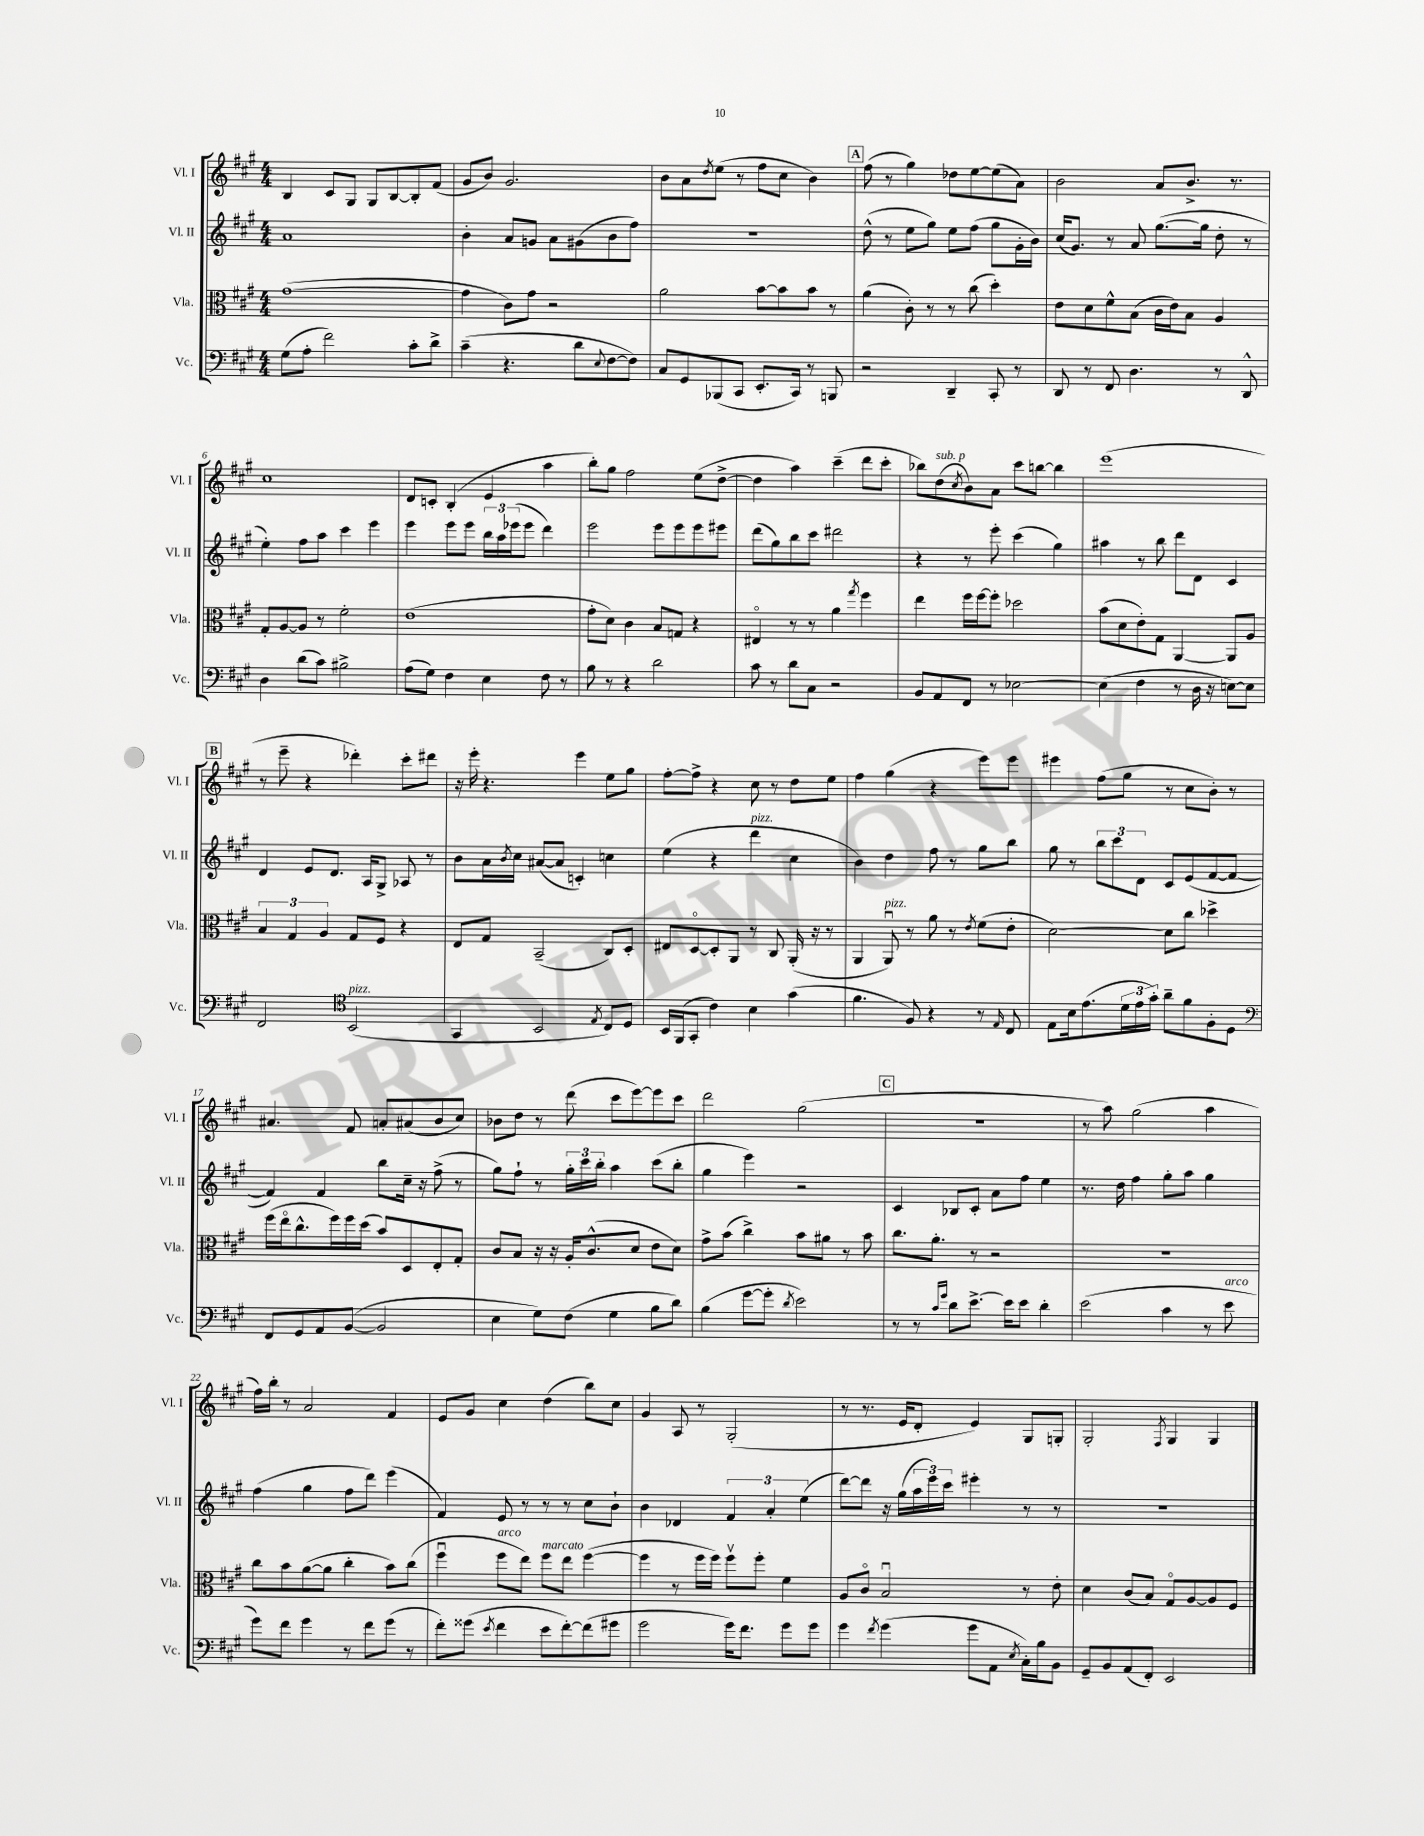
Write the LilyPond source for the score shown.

<<
\new StaffGroup <<
\new Staff = "s0" \with { instrumentName = "Vl. I" shortInstrumentName = "Vl. I" } {
    \clef treble \key a \major \numericTimeSignature \time 4/4
    b4 cis'8 gis8 gis8 b8~ b8-. fis'8( |
    gis'8 b'8) gis'2. |
    b'8 a'8 \acciaccatura { d''8 } e''8( r8 fis''8 cis''8 b'4) |
    \mark \markup { \box "A" } fis''8( r8 gis''4) des''8 e''8~ e''8( a'8) |
    b'2 a'8 b'8.-> r8. |
    cis''1 |
    d'8 c'8-. b4-.( e'4 a''4 |
    b''8-.) gis''8 fis''2 e''8( d''8~-> |
    d''4 a''4) cis'''4--( d'''8 cis'''8-. |
    bes''8) d''8^\markup { \italic "sub. p" }( \acciaccatura { cis''8 } b'8) a'8 cis'''8 b''8~ b''4 |
    e'''1( |
    \mark \markup { \box "B" } r8 e'''8-- r4 des'''4-.) cis'''8-. dis'''8 |
    r16 e'''16-. r4. e'''4 e''8 gis''8 |
    fis''8~-. fis''8-> r4 cis''8 r8 d''8 e''8 |
    fis''4 gis''4( r4 e'''8) e'''8 |
    eis'''4 fis''8( gis''8 r8 cis''8 b'8-.) r8 |
    ais'4. fis'8 a'8-. ais'8( b'8 cis''8) |
    bes'8 d''8 r8 d'''8( cis'''8 e'''8~) e'''8 cis'''8 |
    d'''2 gis''2( |
    \mark \markup { \box "C" } r1 |
    r8 a''8) gis''2( a''4 |
    fis''16) b''16-. r8 a'2 fis'4 |
    e'8 gis'8 cis''4 d''4( b''8) cis''8 |
    gis'4 a8 r8 gis2-.( |
    r8 r8. e'16 d'8-. e'4) gis8 g8-. |
    gis2-. \acciaccatura { fis8 } gis4 gis4 \bar "|." |
}
\new Staff = "s1" \with { instrumentName = "Vl. II" shortInstrumentName = "Vl. II" } {
    \clef treble \key a \major \numericTimeSignature \time 4/4
    a'1 |
    b'4-. a'8 g'8 a'8 gis'8( b'8 fis''8) |
    r1 |
    \mark \markup { \box "A" } d''8-^( r8 e''8 gis''8) e''8 fis''8( gis''8 gis'16-. b'16) |
    cis''16( gis'8.) r8 a'8 gis''8.~( gis''16 d''8-. r8 |
    e''4-.) fis''8 a''8 cis'''4 e'''4 |
    e'''4 e'''8 e'''8 \tuplet 3/2 { b''16 a''16 ees'''16( } ees'''8 d'''4) |
    e'''2 e'''8 e'''8 e'''8 eis'''8 |
    d'''8( gis''8) b''8 cis'''8 dis'''2 |
    r4 r8 e'''8-. cis'''4( gis''4) |
    ais''4 r8 b''8 d'''8 d'8 cis'4 |
    \mark \markup { \box "B" } d'4 e'8 d'8. a16 gis8-> aes8 r8 |
    b'8 a'16 \acciaccatura { b'8 } cis''16 ais'8~( ais'8 c'4-.) c''4 |
    e''4( r4 d'''4^\markup { \italic "pizz." } cis''4 |
    b'4) d''4 fis''8 r8 gis''8 b''8 |
    gis''8 r8 \tuplet 3/2 { b''8 cis'''8 d'8 } cis'8 e'8( fis'8~ fis'8~ |
    fis'4) fis'4 b''8 cis''16-- r16 fis''8->( r8 |
    gis''8) fis''8-! r8 \tuplet 3/2 { gis''16-. cis'''16 b''16-. } a''4 cis'''8( b''8-. |
    gis''4 e'''4) r2 |
    \mark \markup { \box "C" } cis'4 bes8 cis'8-. a'8 fis''8 e''4 |
    r8. d''16 fis''4 gis''8-. a''8 gis''4 |
    fis''4( gis''4 fis''8 d'''8) e'''4( |
    fis'4) e'8 r8 r8 r8 cis''8 b'8-! |
    b'4 des'4 \tuplet 3/2 { fis'4 a'4-. e''4( } |
    d'''8~) d'''8 r16 gis''16( \tuplet 3/2 { a''16 e'''16) cis'''16 } eis'''4-. r8 r8 |
    R1 \bar "|." |
}
\new Staff = "s2" \with { instrumentName = "Vla." shortInstrumentName = "Vla." } {
    \clef alto \key a \major \numericTimeSignature \time 4/4
    gis'1~( |
    gis'4 cis'8) gis'8 r2 |
    a'2 b'8~ b'8 b'8 r8 |
    \mark \markup { \box "A" } a'4( cis'8-.) r8 r8 cis''8( d''4-.) |
    e'8 d'8 fis'8-^ b8( cis'16 e'16) b8 a4 |
    gis8-. a8~ a8 r8 fis'2-. |
    e'1( |
    gis'8-. d'8) cis'4 b8 g8 r4 |
    eis4\flageolet r8 r8 a'4 \acciaccatura { gis''8 } fis''4 |
    e''4 fis''16 fis''16~ fis''8-. des''2 |
    b'8( d'8 e'8-.) gis8 a,4~ a,8 a8 |
    \mark \markup { \box "B" } \tuplet 3/2 { b4 gis4 a4 } gis8 fis8 r4 |
    e8 gis8 b,2--( cis8) d8-. |
    eis8 d8~\flageolet d8-. a,8 r8 cis8 a,16-.( r16 r8 |
    a,4 a,8\downbow^\markup { \italic "pizz." }) r8 a'8 r8 \acciaccatura { e'8 } fis'8( e'8-. |
    d'2~) d'8 cis''8 des''4-> |
    fis''16( e''16\flageolet cis''8.-^ fis''16) fis''16 d''16( b'8) d8 e8-. gis8-. |
    cis'8 b8 r16 r16 a16-. cis'8.-^( d'8 e'8 d'8) |
    gis'8-> b'8( cis''4->) b'8 ais'8 r8 b'8 |
    \mark \markup { \box "C" } cis''8. a'8.-. r8 r2 |
    r1 |
    cis''8 b'8 a'8~( a'8 cis''4-. b'8) cis''8( |
    fis''4\downbow fis''8^\markup { \italic "arco" } e''8) fis''8^\markup { \italic "marcato" } e''8 fis''4~( |
    fis''4 r8 fis''16 fis''16) fis''8\upbow fis''8-. fis'4 |
    a8 cis'8\flageolet b2\downbow r8 e'8-. |
    d'4 cis'8( b8) gis8\flageolet a8~ a8 fis8 \bar "|." |
}
\new Staff = "s3" \with { instrumentName = "Vc." shortInstrumentName = "Vc." } {
    \clef bass \key a \major \numericTimeSignature \time 4/4
    gis8( a8-. fis'2) cis'8-. d'8-> |
    cis'4--( r4. d'8 \appoggiatura { e8 } fis8~ fis8) |
    cis8 gis,8 bes,,8( cis,8 e,8.-. cis,16) r8 b,,8 |
    \mark \markup { \box "A" } r2 d,4-- cis,8-. r8 |
    d,8 r8 fis,8 d4. r8 d,8-^ |
    d4 d'8( cis'8) bis2-> |
    a8( gis8) fis4 e4 fis8 r8 |
    b8 r8 r4 d'2 |
    cis'8 r8 d'8 cis8 r2 |
    b,8 a,8 fis,8 r8 ees2~ |
    ees4( fis4 r8 d16 r16 e8~) e8 |
    \mark \markup { \box "B" } fis,2 \clef tenor b,2^\markup { \italic "pizz." }( |
    gis,4 b,2 \acciaccatura { e8 } cis8) d8 |
    b,16 fis,16( gis,8-. cis'4) b4 gis'4( |
    fis'4. fis8) r4 r8 \grace { e16 } cis8 |
    e8 b16 e'8.( \tuplet 3/2 { d'16 e'16 gis'16-.) } a'8-- fis'8 fis8-. d8 |
    \clef bass fis,8 gis,8 a,8 b,8~( b,2 |
    e4 gis8) fis8( gis4 b8 d'8) |
    b4( gis'8~ gis'8-. \acciaccatura { d'8 } e'2) |
    \mark \markup { \box "C" } r8 r8 \grace { cis'16 gis'16 } d'8 e'8.~-> e'16 e'8 d'4-. |
    e'2( cis'4 r8 e'8^\markup { \italic "arco" } |
    gis'8) fis'8 gis'4 r8 fis'8 gis'8( r8 |
    fis'8-.) gisis'8( \acciaccatura { e'8 } fis'4 e'8 fis'8~-.) fis'8( gis'8 |
    gis'2 gis'16) fis'8. gis'8 gis'8 |
    gis'4 \acciaccatura { fis'8 } gis'4( gis'8 a,8 \acciaccatura { e8 } cis16-.) b16 b,8 |
    gis,8-- b,8 a,8( fis,8-.) e,2 \bar "|." |
}
>>
>>
